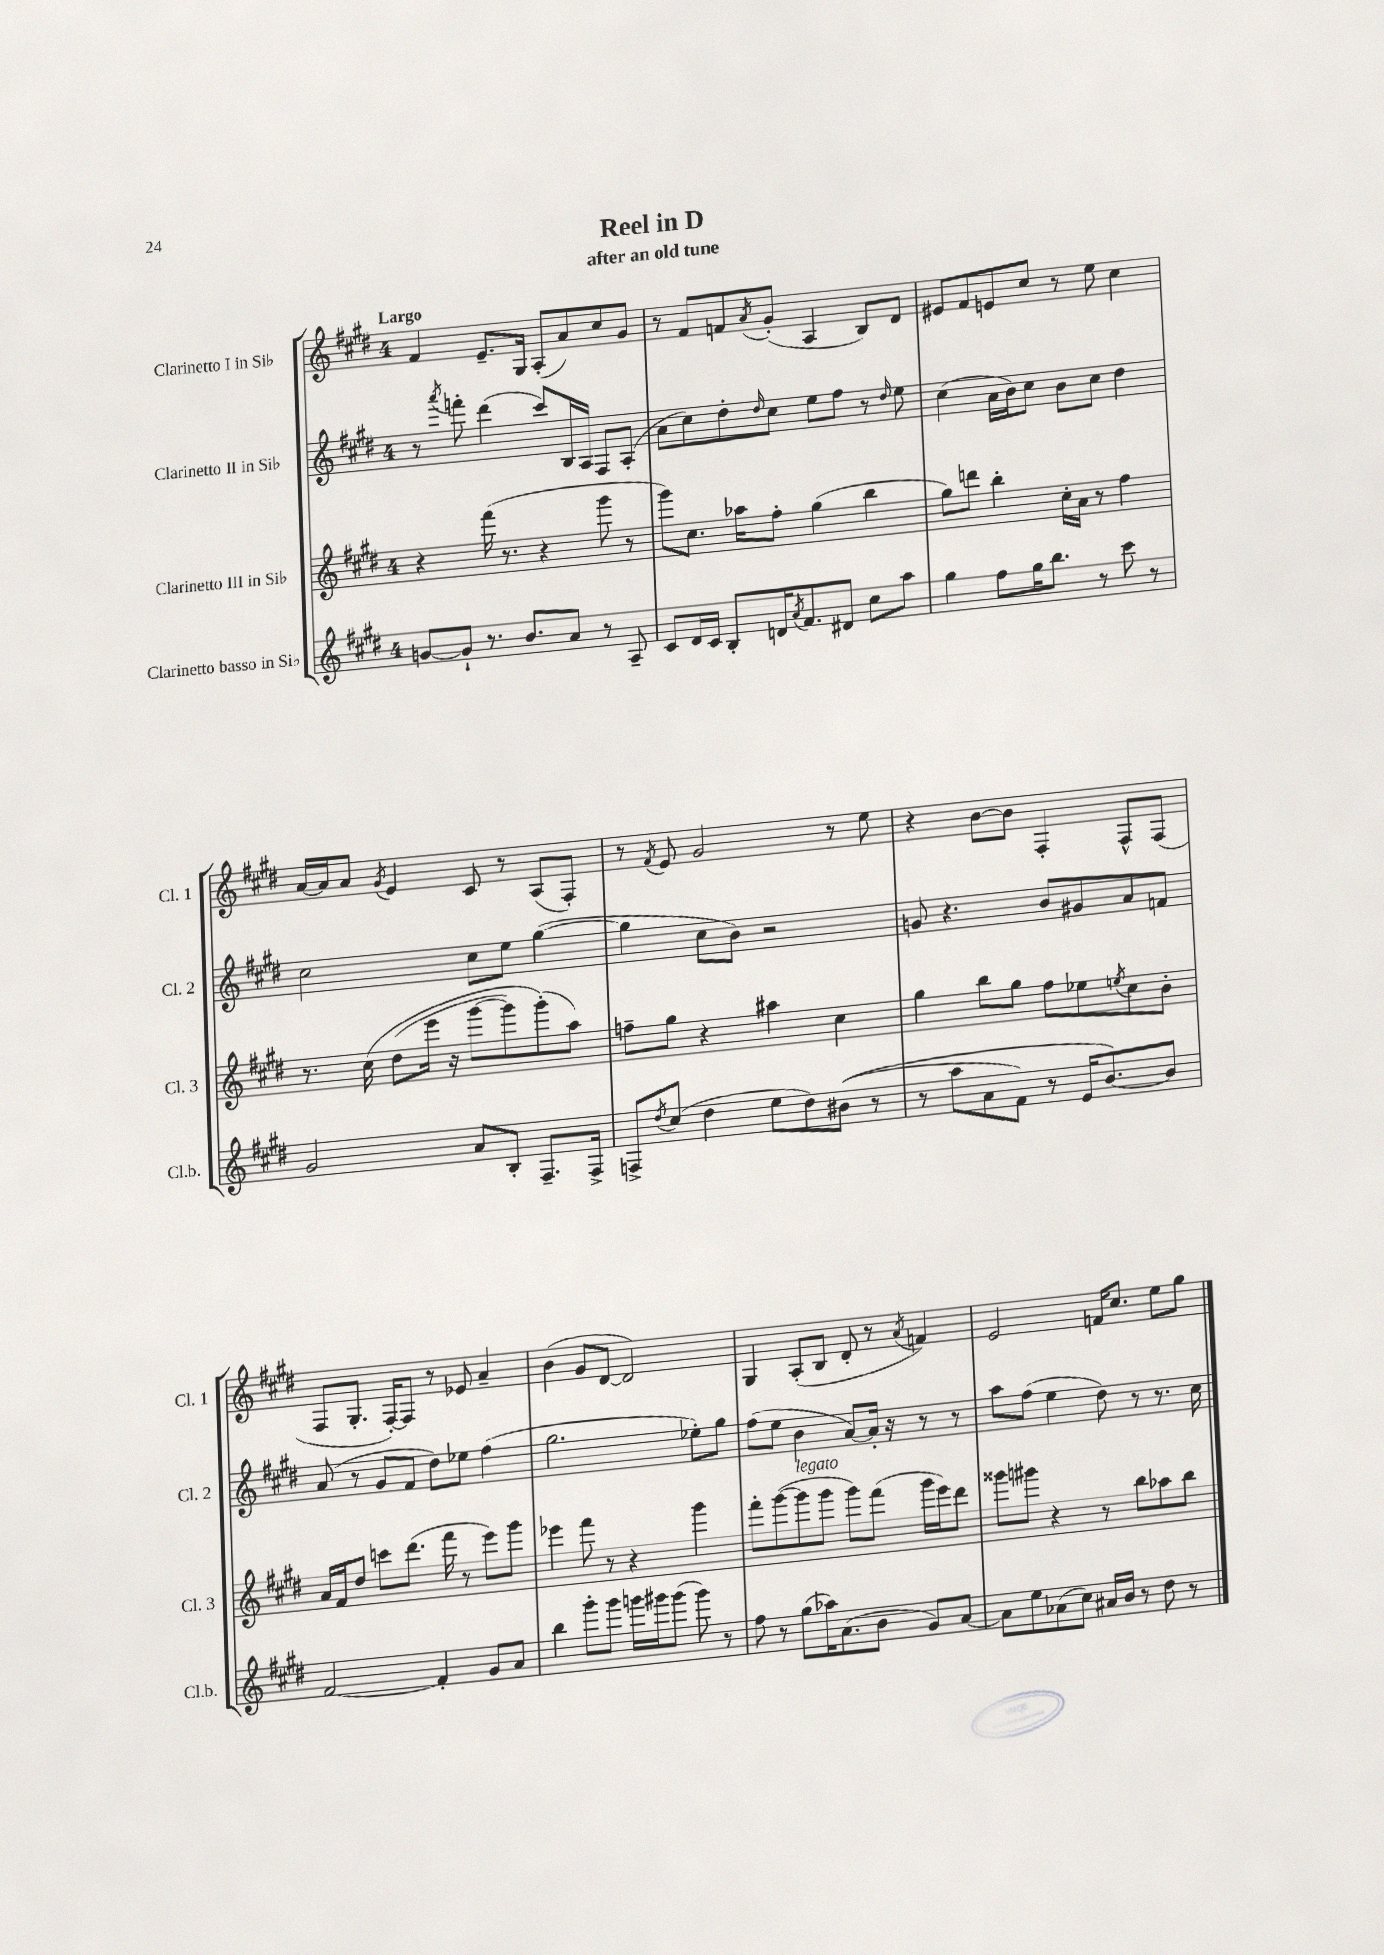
\header { title = "Reel in D" subtitle = "after an old tune" }
<<
\new StaffGroup <<
\new Staff = "s0" \with { instrumentName = "Clarinetto I in Sib" shortInstrumentName = "Cl. 1" } {
    \clef treble \key e \major \once \override Staff.TimeSignature.style = #'single-digit \time 4/4 \tempo "Largo"
    fis'4 e'8.-- gis16 a8-.( a'8) cis''8 gis'8 |
    r8 fis'8 f'8 \acciaccatura { a'8 } gis'8-.( a4 b8) dis'8 |
    eis'8 fis'8 e'8 cis''8 r8 e''8 cis''4 |
    a'16~ a'16 a'8 \acciaccatura { gis'8 } e'4 cis'8 r8 a8( fis8-.) |
    r8 \acciaccatura { fis'8 } e'8 gis'2 r8 e''8 |
    r4 b'8~ b'8 fis4-. fis8-^ fis8( |
    fis8 gis8.-. fis16~-.) fis8 r8 ees'8 a'4-- |
    b'4( gis'8 dis'8~ dis'2) |
    gis4 a8-.( b8 dis'8-. r8 \acciaccatura { a'8 } f'4) |
    e'2 f'16 cis''8. e''8 gis''8 \bar "|." |
}
\new Staff = "s1" \with { instrumentName = "Clarinetto II in Sib" shortInstrumentName = "Cl. 2" } {
    \clef treble \key e \major \once \override Staff.TimeSignature.style = #'single-digit \time 4/4
    r8 \acciaccatura { a'''8 } f'''8-. dis'''4( cis'''8) b16 a16 fis8 a8-.( |
    a'8 cis''8) dis''8-. \grace { dis''16 } cis''8 e''8 fis''8 r8 \grace { dis''16 } e''8 |
    cis''4( a'16 b'16) cis''8 b'8 cis''8 dis''4 |
    cis''2 cis''8 e''8 gis''4~( |
    gis''4 cis''8 b'8) r2 |
    g'8 r4. b'8 gis'8 a'8 f'8 |
    a'8( r8 gis'8 fis'8 dis''8) ees''8 fis''4( |
    gis''2. ees''8-.) gis''8 |
    fis''8( e''8 b'4 a'8~) a'16-. r16 r8 r8 |
    a''8 fis''8( e''4 dis''8) r8 r8. cis''16 \bar "|." |
}
\new Staff = "s2" \with { instrumentName = "Clarinetto III in Sib" shortInstrumentName = "Cl. 3" } {
    \clef treble \key e \major \once \override Staff.TimeSignature.style = #'single-digit \time 4/4
    r4 fis'''16( r8. r4 gis'''8 r8 |
    gis'''8) cis''8. aes''16 fis''8-. gis''4( b''4 |
    gis''8) d'''8 b''4-. cis''16-. a'16 r8 fis''4 |
    r8. cis''16\( dis''8( e'''16 r16 gis'''8~ gis'''8) gis'''8-.(\) a''8) |
    f''8-- gis''8 r4 ais''4 cis''4 |
    gis''4 b''8 gis''8 fis''8 ees''8 \acciaccatura { e''8 } cis''8 b'8-. |
    a'16 fis'16 dis''8 c'''8 dis'''8.( fis'''16 r8 e'''8) gis'''8 |
    ees'''4 fis'''8 r8 r4 gis'''4 |
    fis'''8-. gis'''8~( gis'''8^\markup { \italic "legato" } gis'''8 gis'''8) fis'''8( gis'''16 e'''16) dis'''8 |
    gisis'''8 gis'''8 r4 r8 b''8 aes''8 b''8 \bar "|." |
}
\new Staff = "s3" \with { instrumentName = "Clarinetto basso in Sib" shortInstrumentName = "Cl.b." } {
    \clef treble \key e \major \once \override Staff.TimeSignature.style = #'single-digit \time 4/4
    g'8~ g'8-! r8. b'8. a'8 r8 a8-- |
    cis'8 dis'16 cis'16 b8-. d'16 \acciaccatura { a'8 } fis'8. dis'8 cis''8 a''8 |
    gis''4 fis''8 gis''16 b''8. r8 cis'''8 r8 |
    gis'2 a'8 b8-. fis8.-- fis16-> |
    f8-> \acciaccatura { dis''8 } cis''8( dis''4 e''8 dis''8) bis'8(\( r8 |
    r8 a''8 a'8 fis'8) r8 e'16 b'8.~\) b'8 |
    fis'2~ fis'4-. gis'8 a'8 |
    b''4 gis'''8-. gis'''8 g'''16 gis'''16 gis'''8( gis'''8) r8 |
    fis''8 r8 gis''8( aes''16) a'8.( b'8 gis'8) a'8~ |
    a'8 e''8 aes'8( cis''8) ais'16 b'16 r8 dis''8 r8 \bar "|." |
}
>>
>>
\layout { \context { \Score \remove "Bar_number_engraver" } }
